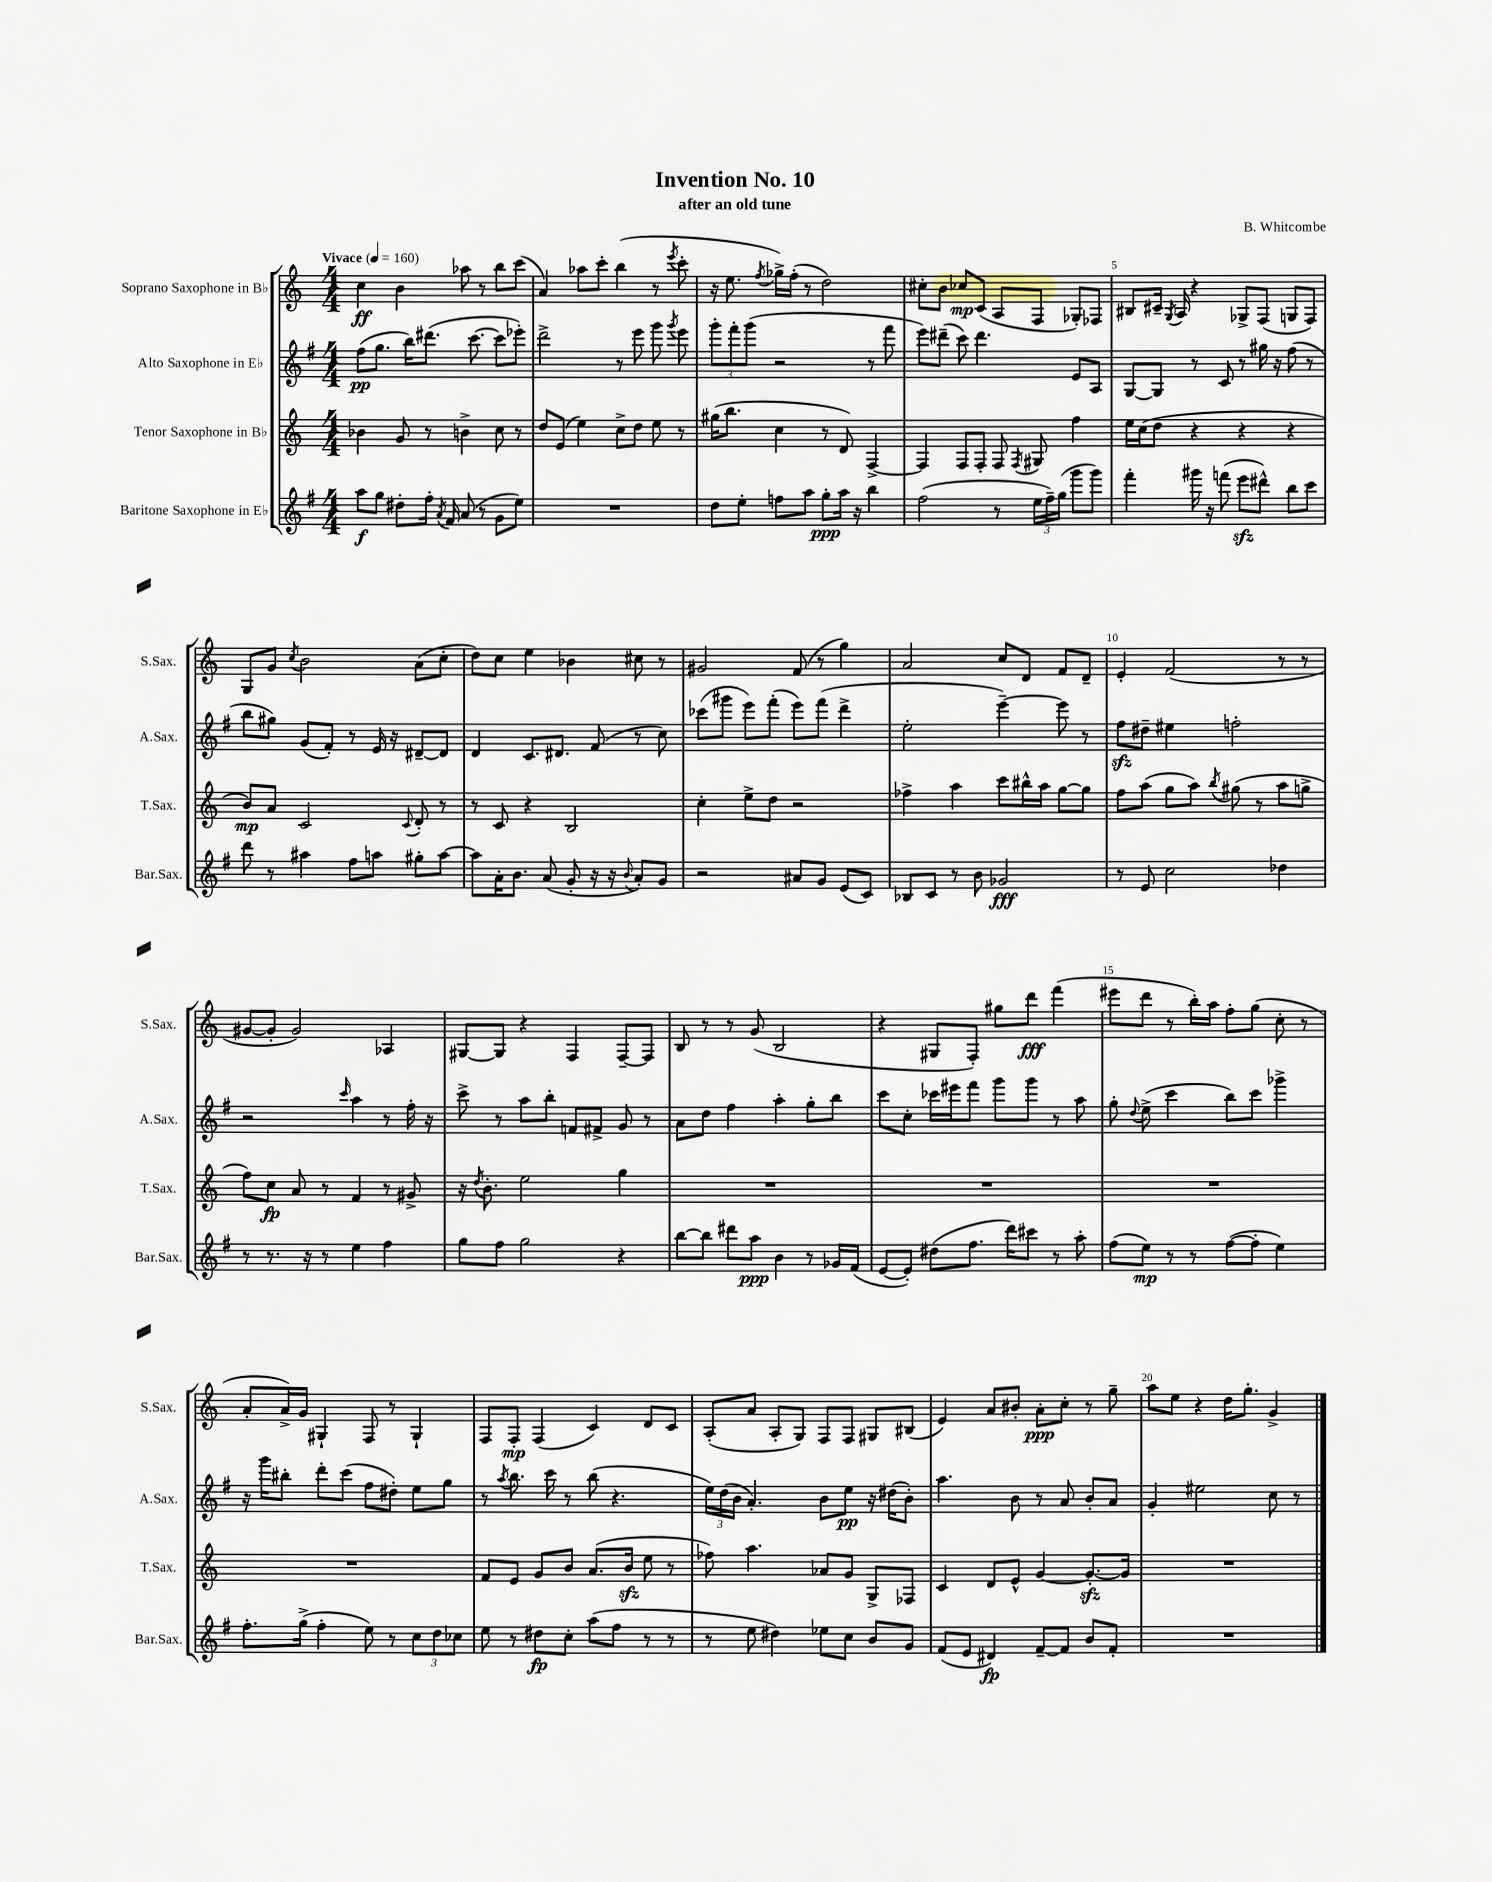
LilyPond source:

\header { title = "Invention No. 10" composer = "B. Whitcombe" subtitle = "after an old tune" }
<<
\new StaffGroup <<
\new Staff = "s0" \with { instrumentName = "Soprano Saxophone in Bb" shortInstrumentName = "S.Sax." } {
    \clef treble \key c \major \numericTimeSignature \time 4/4 \tempo "Vivace" 4 = 160
    \autoBeamOff c''4\ff b'4 aes''8 r8 b''8[ c'''8]( |
    a'4) aes''8[ c'''8]-. b''4( r8 \acciaccatura { e'''8 } c'''8-. |
    r16 e''8. \acciaccatura { f''8 } ges''16[->) f''16]-.( r8 d''2) |
    cis''8[-. b'8] ces''8[\mp c'8]( a8[ f8] ges8[-.) fes8] |
    bis8[ cis'16]-- \acciaccatura { g8 } a16 r4 ges8[-> f8]( g8[ f8]) |
    g8[ g'8] \acciaccatura { c''8 } b'2 a'8[( c''8]-. |
    d''8[) c''8] e''4 bes'4 cis''8 r8 |
    gis'2 f'8( r8 g''4) |
    a'2 c''8[ d'8] f'8[ d'8]-- |
    e'4-. f'2( r8 r8 |
    gis'8[~ gis'8]-. gis'2) aes4 |
    gis8[~ gis8] r4 f4 f8[~-- f8] |
    b8 r8 r8 g'8( b2 |
    r4 gis8[ f8]-.) gis''8[ d'''8]\fff f'''4( |
    eis'''8[ d'''8] r8 b''16[-.) a''16] f''8[-. g''8]( c''8-. r8 |
    a'8[-. a'16->) g'16] gis4-! f8 r8 gis4-! |
    f8[ f8]-.\mp f4( c'4) d'8[ c'8] |
    a8[-.( a'8] a8[-. g8]) f8[ f8] gis8[ bis8]( |
    e'4) a'8[ bis'8]-. a'8[-.\ppp c''8]-. r8 g''8-- |
    a''8[ e''8] r4 d''16[ g''8.]-. g'4-> \bar "|." |
}
\new Staff = "s1" \with { instrumentName = "Alto Saxophone in Eb" shortInstrumentName = "A.Sax." } {
    \clef treble \key g \major \numericTimeSignature \time 4/4
    \autoBeamOff fis''8[\pp( g''8.] b''16[) dis'''8.]( c'''8.~ c'''8[ ees'''8]-.) |
    d'''2-> r8 e'''8 g'''8 \acciaccatura { g'''8 } e'''8 |
    \tuplet 3/2 { g'''8[-. fis'''8-. g'''8]( } r2 r8 fis'''8 |
    e'''8[) dis'''8]--( c'''8) dis'''4. e'8[ a8] |
    g8[~ g8] r8 c'8 r8 gis''16 r16 fis''8( r8 |
    b''8[ gis''8]) g'8[( fis'8]-.) r8 e'16 r16 dis'8[~-- dis'8] |
    d'4 c'8.[ dis'8.] fis'8( r8 c''8) |
    ces'''8[( gis'''8] e'''8[) fis'''8]-.( e'''8[) fis'''8]( d'''4-> |
    e''2-. e'''4~--) e'''8 r8 |
    fis''8[\sfz dis''8]-- eis''4 f''2-. |
    r2 \grace { c'''16 } a''4 r8 fis''16-. r16 |
    c'''8-> r8 a''8[ b''8]-. f'8[ fis'8]-> g'8 r8 |
    a'8[ d''8] fis''4 a''4-. g''8[-. b''8] |
    c'''8[ c''8]-. ces'''16[ eis'''16 fis'''8] g'''8[ g'''8] r8 a''8 |
    g''8-. \appoggiatura { d''8 } e''8->( c'''4 b''8[) c'''8] ges'''4-> |
    r16 g'''16[ bis''8]-. d'''8[-. c'''8]( fis''8[ dis''8]-.) e''8[ g''8] |
    r8 \acciaccatura { a''8 } b''8. c'''16 r8 b''8( r4. |
    \tuplet 3/2 { e''16[) d''16( b'16] } a'4.-.) b'8[ e''8]\pp r16 dis''16[( b'8]-.) |
    a''4. b'8 r8 a'8 b'8[-. a'8] |
    g'4-. eis''2 c''8 r8 \bar "|." |
}
\new Staff = "s2" \with { instrumentName = "Tenor Saxophone in Bb" shortInstrumentName = "T.Sax." } {
    \clef treble \key c \major \numericTimeSignature \time 4/4
    \autoBeamOff bes'4 g'8 r8 b'4-> c''8 r8 |
    d''8[ e'8]( e''4) c''8[-> d''8] e''8 r8 |
    gis''16[( b''8.] c''4 r8 d'8) f4~-> |
    f4 f8[ f8]-. f8 \acciaccatura { f8 } gis8 f''4 |
    e''16[ c''16( d''8] r4 r4 r4 |
    b'8[\mp) a'8] c'2 \appoggiatura { c'8 } d'8-. r8 |
    r8 c'8 r4 b2 |
    c''4-. e''8[-> d''8] r2 |
    fes''4-> a''4 c'''8[ bis''16-^ a''16] g''8[~ g''8] |
    f''8[ a''8]( g''8[ a''8]) \acciaccatura { b''8 } gis''8( r8 a''8[ g''8]-> |
    f''8[) c''8]\fp a'8 r8 f'4 r8 gis'8-> |
    r16 \acciaccatura { d''8 } b'8.-. e''2 g''4 |
    R1 |
    R1 |
    R1 |
    R1 |
    f'8[ e'8] g'8[ b'8] a'8.[( b'16]\sfz e''8 r8 |
    fes''8) a''4. aes'8[ g'8] g8[-> fes8] |
    c'4 d'8[ e'8]-^ g'4~ g'8.[~-.\sfz g'16] |
    R1 \bar "|." |
}
\new Staff = "s3" \with { instrumentName = "Baritone Saxophone in Eb" shortInstrumentName = "Bar.Sax." } {
    \clef treble \key g \major \numericTimeSignature \time 4/4
    \autoBeamOff a''8[\f g''8] dis''8[-. fis''16]-. \acciaccatura { a'8 } fis'16 a'8( r8 g'8[ e''8]) |
    R1 |
    d''8[ e''8]-. f''8[ a''8] g''8[-.\ppp a''16] r16 b''4 |
    fis''2( r8 \tuplet 3/2 { e''16[ fis''16--) g''16]( } g'''8[ g'''8]) |
    fis'''4-. gis'''16 r16 f'''8( e'''8[\sfz dis'''8]-^) b''8[ c'''8] |
    d'''8 r8 ais''4 fis''8[ a''8] gis''8[-. a''8]~ |
    a''8[ a'16-. b'8.] a'8( g'8-. r16 r16 \appoggiatura { b'8 } a'8[-.) g'8] |
    r2 ais'8[ g'8] e'8[( c'8]) |
    bes8[ c'8] r8 b'8 ges'2\fff |
    r8 e'8 c''2 des''4 |
    r8 r8. r16 r8 e''4 fis''4 |
    g''8[ fis''8] g''2 r4 |
    b''8[~ b''8] dis'''8[ a''8]\ppp b'4 r8 ges'16[ fis'16]( |
    e'8[~ e'8]-.) dis''8[( fis''8.] d'''16[) cis'''8] r8 a''8-. |
    fis''8[( e''8]\mp) r8 r8 fis''8[~( fis''8]-. e''4) |
    fis''8.[-. g''16]->( fis''4-. e''8) r8 \tuplet 3/2 { c''8[ d''8 ces''8] } |
    e''8 r8 dis''8[\fp c''8]-. a''8[( fis''8] r8 r8 |
    r8 e''8 dis''4) ees''8[ c''8] b'8[ g'8] |
    fis'8[( e'8] dis'4\fp) fis'8[~-- fis'8] b'8[ fis'8]-. |
    R1 \bar "|." |
}
>>
>>
\layout { \context { \Score \override BarNumber.break-visibility = ##(#f #t #t) barNumberVisibility = #(every-nth-bar-number-visible 5) } }
